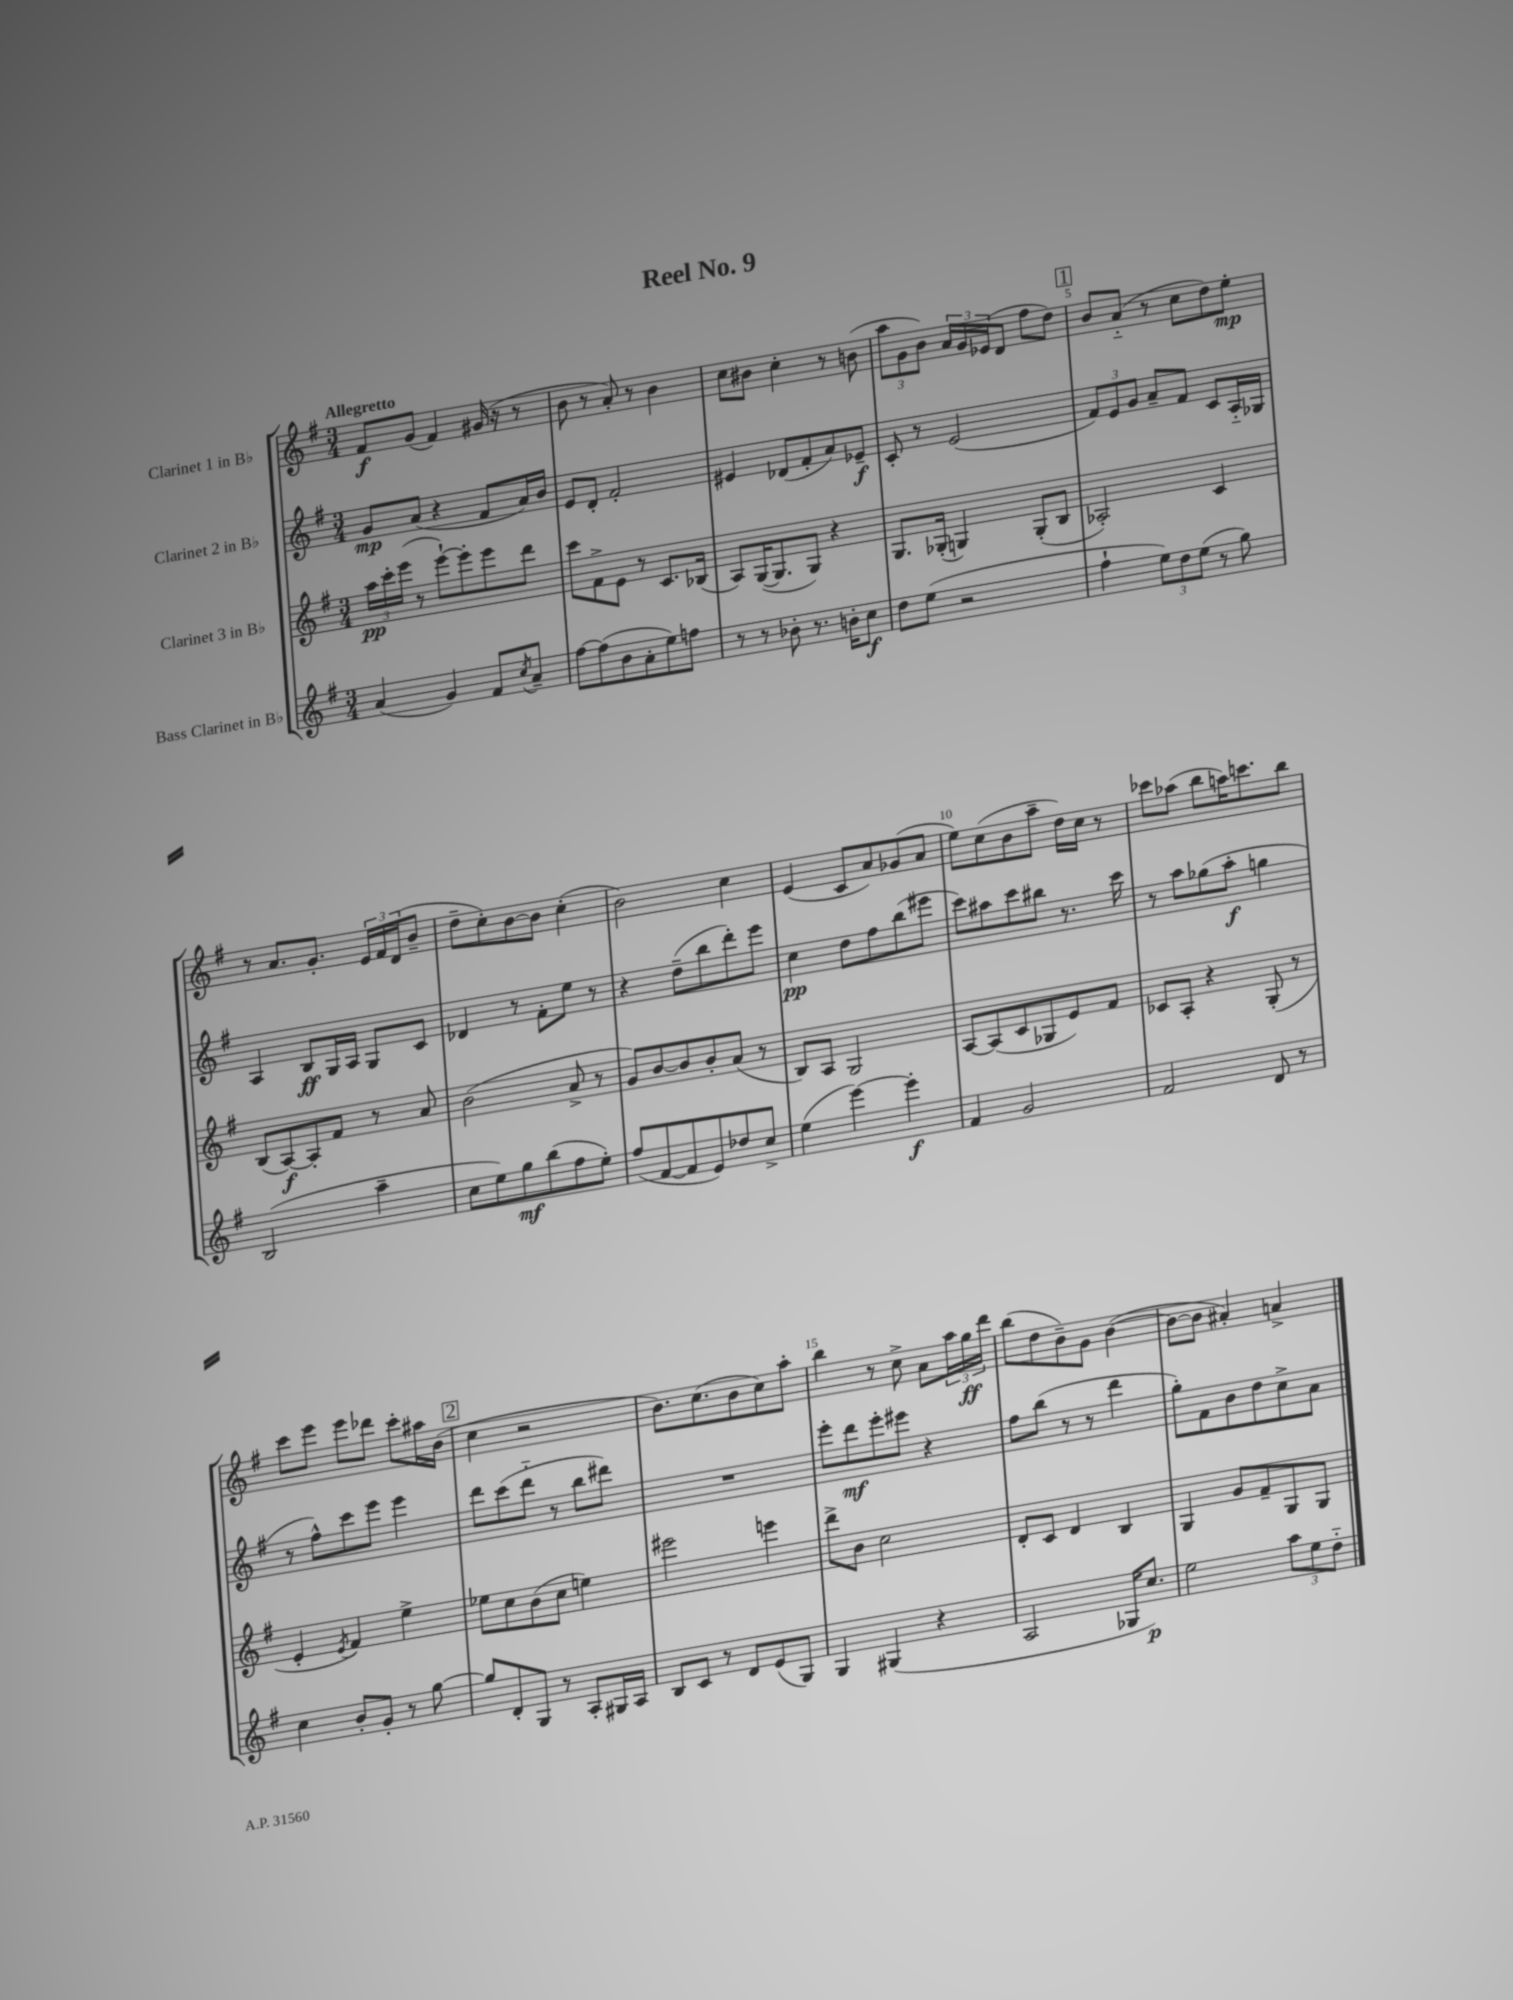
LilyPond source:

\header { title = "Reel No. 9" }
<<
\new StaffGroup <<
\new Staff = "s0" \with { instrumentName = "Clarinet 1 in Bb" } {
    \clef treble \key g \major \numericTimeSignature \time 3/4 \tempo "Allegretto"
    fis'8\f g'8( fis'4) gis'16( r16 r8 |
    b'8 r8 a'8-.) r8 b'4 |
    c''8 bis'8 c''4-. r8 b'8( |
    \tuplet 3/2 { a''8 g'8 b'8) } \tuplet 3/2 { a'16 g'16 ees'16( } d'8 fis''8 d''8) |
    \mark \markup { \box "1" } b'8 a'8-_( r8 c''8 d''8) e''8-.\mp |
    r8 a'8. g'8.-. \tuplet 3/2 { e'16 fis'16 d'16( } b'8-- |
    d''8-- c''8-.) b'8~ b'8 c''4-.( |
    b'2) c''4 |
    e'4( c'8 a'8) ges'8( a'8 |
    e''8) c''8( b'8 a''8-- d''16) c''16 r8 |
    ces'''8 aes''8( b''8 a''16) c'''8. b''8 |
    c'''8 e'''8 e'''8 des'''8 c'''8-. ais''16 b'16( |
    \mark \markup { \box "2" } c''4 r2 |
    b'8.) c''8.( b'8 c''8) a''8-. |
    b''4 r8 c''8-> a'8 \tuplet 3/2 { a''16 g''16\ff d'''16 } |
    b''8( d''8 b'8--) g'8 b'4~( |
    b'8~ b'8 ais'4-.) a'4-> \bar "|." |
}
\new Staff = "s1" \with { instrumentName = "Clarinet 2 in Bb" } {
    \clef treble \key g \major \numericTimeSignature \time 3/4
    g'8\mp a'8( r4 fis'8 a'16) b'16 |
    e'8 d'8-. fis'2-. |
    eis'4 des'8( fis'8-. a'8) ees'8--\f |
    c'8-. r8 e'2( |
    \mark \markup { \box "1" } \tuplet 3/2 { fis'8) e'8 g'8 } a'8-- fis'8 c'8 a16-_ ges16 |
    a4 b8\ff g16 a16 g8 c'8 |
    des'4 r8 fis'8-. e''8 r8 |
    r4 d''8--( b''8 d'''8-.) e'''8 |
    c''4\pp d''8 fis''8 b''8( eis'''8 |
    c'''8) ais''8 c'''8 bis''8 r8. c'''16 |
    r8 a''8 ges''8( a''8-.\f g''4 |
    r8 fis''8-^) c'''8 e'''8 e'''4 |
    \mark \markup { \box "2" } d'''8 c'''8( d'''8-_ r8 b''8 dis'''8) |
    R2. |
    e'''8-. d'''8\mf e'''8-. eis'''8 r4 |
    fis''8 b''8( r8 r8 d'''4 |
    g''8-.) fis'8 b'8 d''8 c''8-> a'8 \bar "|." |
}
\new Staff = "s2" \with { instrumentName = "Clarinet 3 in Bb" } {
    \clef treble \key g \major \numericTimeSignature \time 3/4
    \tuplet 3/2 { a''16\pp c'''16-. e'''16( } r8 e'''8~-!) e'''8-. e'''8 d'''8 |
    c'''8 fis'8-> e'8 r8 c'8. bes16( |
    a8) g16~( g8. g8) r4 |
    g8. ges16-.( g4) g8-.( b8 |
    \mark \markup { \box "1" } aes2-.) c'4 |
    b8( a8~\f) a8-. fis'8 r8 a'8 |
    b'2( a'8-> r8 |
    g'8) b'8~ b'8 b'8-. a'8( r8 |
    b8) a8 g2 |
    a8~ a8( c'8 ges8 e'8) fis'8 |
    ces'8 a8-. r4 g8-.( r8 |
    e'4-. \acciaccatura { e'8 } fis'4) e''4-> |
    \mark \markup { \box "2" } ees''8 c''8 b'8( c''8 e''4) |
    eis'''2 e'''4 |
    d'''8-> b'8 c''2 |
    d'8-. c'8 d'4 b4 |
    g4 g'8 fis'8-- g8 g8 \bar "|." |
}
\new Staff = "s3" \with { instrumentName = "Bass Clarinet in Bb" } {
    \clef treble \key g \major \numericTimeSignature \time 3/4
    a'4( g'4) fis'8 \acciaccatura { c''8 } a'8-- |
    fis''8~ fis''8( b'8 a'8-. e''8) f''8 |
    r8 r8 bes'8-. r8. b'16-. c''8\f |
    d''8 e''8( r2 |
    \mark \markup { \box "1" } fis''4-! \tuplet 3/2 { e''8) d''8 e''8( } r8 g''8) |
    b2( a''4-- |
    c''8 e''8) g''8\mf b''8( fis''8 e''8-.) |
    fis''8( fis'8~ fis'8 e'8) des''8 c''8-> |
    e''4( e'''4~) e'''4-.\f |
    fis'4 g'2 |
    fis'2 d'8 r8 |
    c''4 b'8-. g'8-. r8 g''8~ |
    \mark \markup { \box "2" } g''8 d'8-. g8 r8 a8-. gis16 a16 |
    b8 c'8 r8 d'8 e'8( g8) |
    g4 gis4( r4 |
    a2 ges16 c''8.\p) |
    e''2 \tuplet 3/2 { a''8 e''8 d''8-_ } \bar "|." |
}
>>
>>
\layout { \context { \Score \override BarNumber.break-visibility = ##(#f #t #t) barNumberVisibility = #(every-nth-bar-number-visible 5) } }
